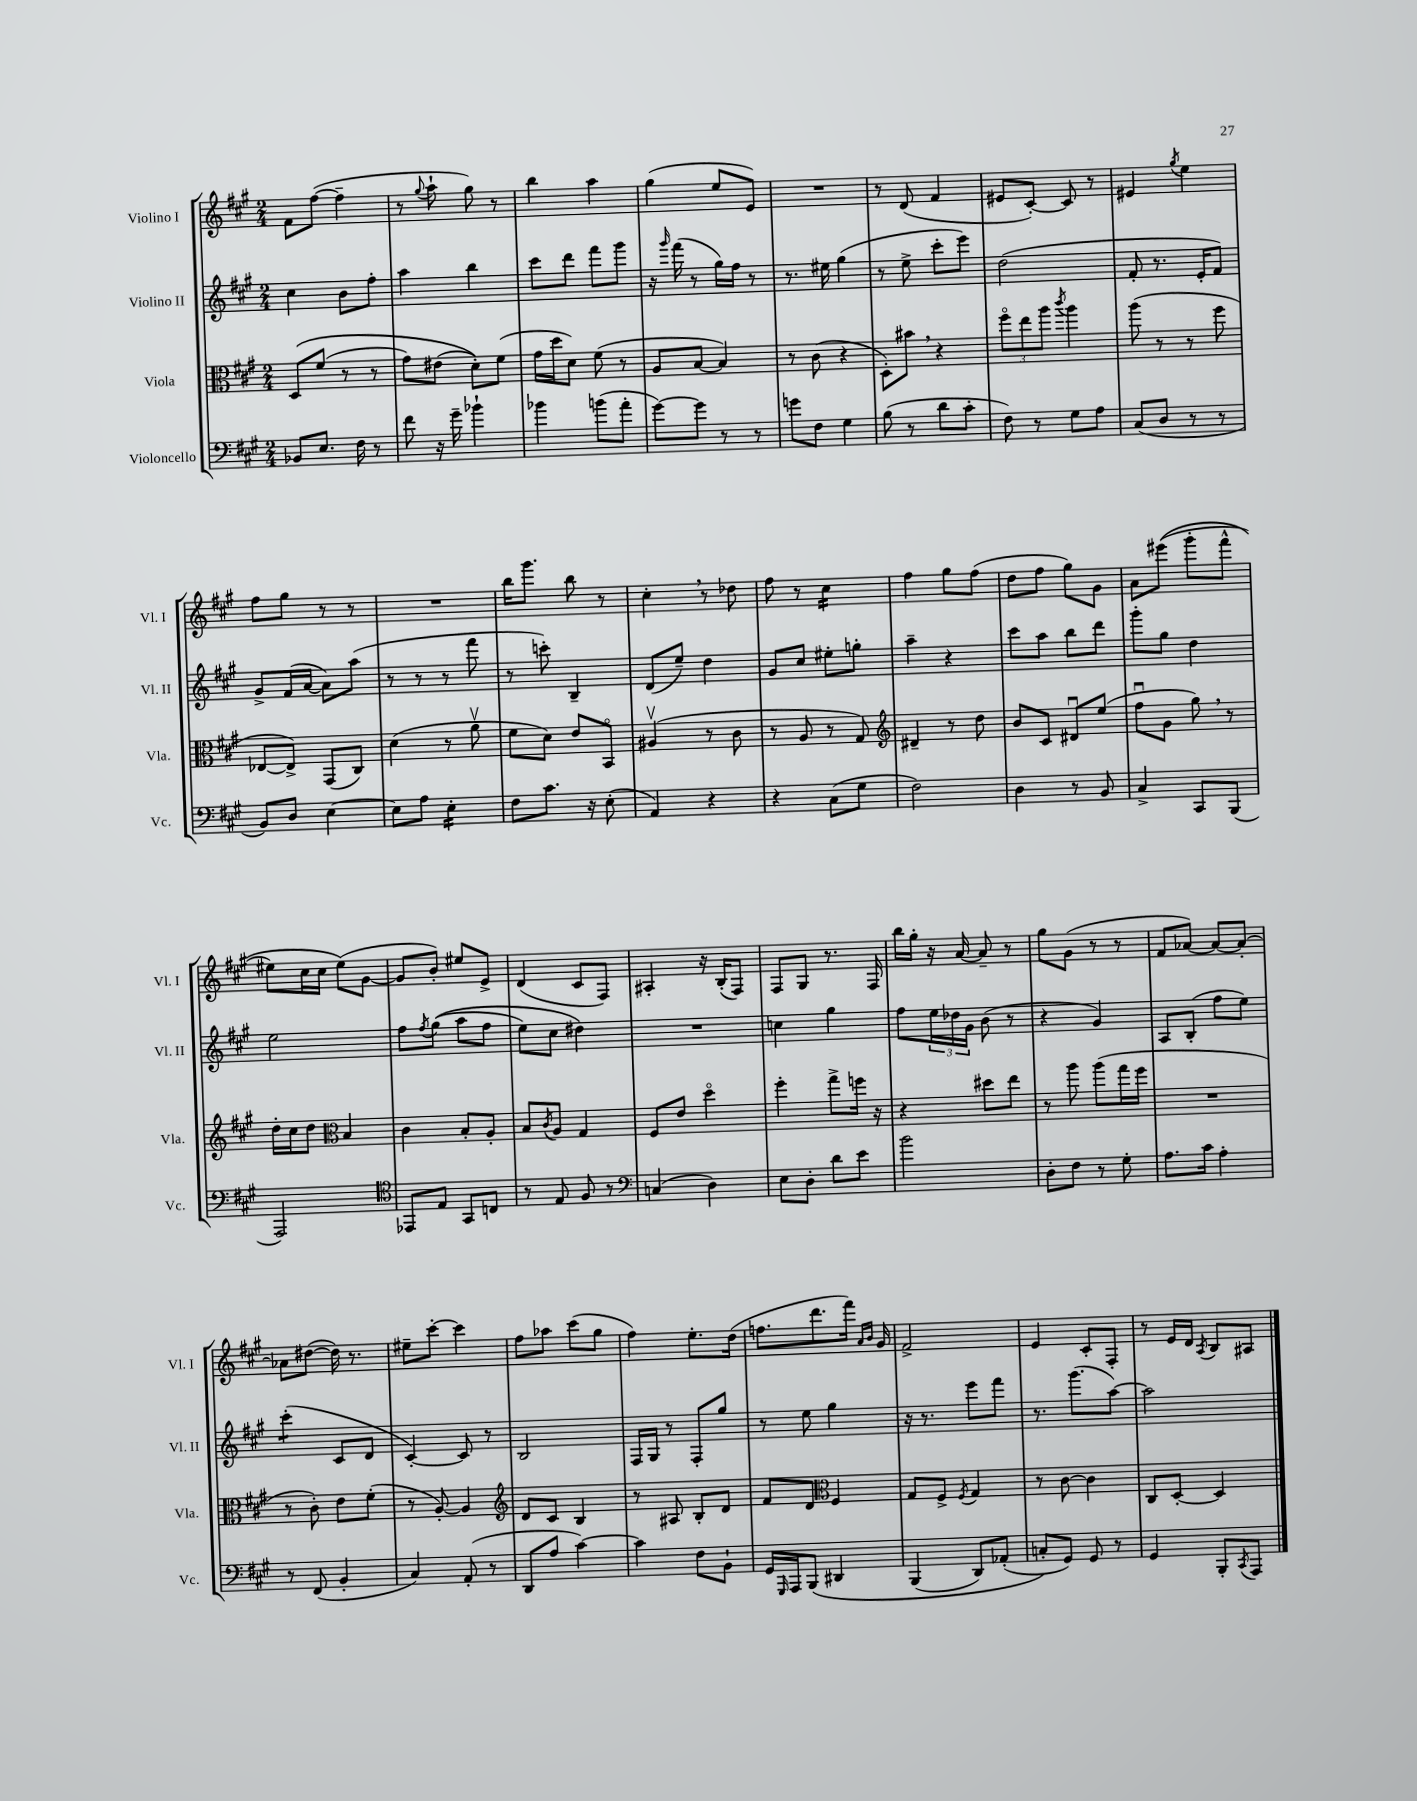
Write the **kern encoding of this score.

**kern	**kern	**kern	**kern
*staff4	*staff3	*staff2	*staff1
*clefF4	*clefC3	*clefG2	*clefG2
*k[f#c#g#]	*k[f#c#g#]	*k[f#c#g#]	*k[f#c#g#]
*M2/4	*M2/4	*M2/4	*M2/4
8BB-	&(8D	4cc#	8f#
8.E	(8f#	.	([8ff#
.	8r	8b	4ff#~]
16F#	.	.	.
8r	8r	8ff#'	.
=	=	=	=
8f#	8g#)	4aa	8r
.	.	.	8qqgg#
16r	(8e#	.	8aa`
16g#~	.	.	.
4b-`	8d')&)	4bb	8gg#)
.	(8f#	.	8r
=	=	=	=
4b-	16g#	8ccc#	4bb
.	16dd	.	.
.	8d)	8ddd	.
(8b	(8f#	8fff#	4aa
8a'	8r	8ggg#	.
=	=	=	=
[8g#)	8A	16r	(4gg#
.	.	16qqggg#	.
.	.	(16fff#	.
8g#]	[8B	8r	.
8r	4B])	16gg#)	8ee
.	.	16ff#	.
8r	.	8r	8e)
=	=	=	=
8g	8r	8.r	2r
8F#	(8c#	.	.
.	.	16ee#	.
4G#	4r	(4gg#	.
=	=	=	=
(8B	8D')	8r	8r
8r	8b#	8ee^	(8d
8d	4r	8ccc#'	4f#
8c#'	.	8eee)	.
=	=	=	=
8F#)	12ff#o	(2dd	8e#
.	12ee	.	.
8r	.	.	[8c#')
.	12aa	.	.
.	8qccc#	.	.
8G#	4aa	.	8c#]
8A	.	.	8r
=	=	=	=
(8C#	(8aa	8f#'	4e#
8D	8r	8.r	.
.	.	.	8qgg#
8r	8r	.	4ee
.	.	16e'	.
8r	8ff#	8f#)	.
=	=	=	=
8BB)	[8E-	8g#^	8ff#
8D	8E-^])	(16f#	8gg#
.	.	[16a	.
[4E	(8GG#	8a])	8r
.	8C#)	(8aa	8r
=	=	=	=
8E]	(4d	8r	2r
8A	.	8r	.
4E'	8r	8r	.
.	8av	8fff#	.
=	=	=	=
8F#	8f#	8r	16bb
.	.	.	8.ggg#
8.c#	8d)	8ccc')	.
.	8e	4B~	8bb
16r	.	.	.
(8E'	8BBo	.	8r
=	=	=	=
4AA)	(4A#v	(8d	4cc#'
.	.	8ee~)	.
4r	8r	4dd	8r
.	8c#	.	8dd-
=	=	=	=
4r	8r	8g#	8ff#
.	8A	8cc#	8r
(8C#	8r	8ee#'	4cc#
8G#	8G#)	8gg'	.
=	=	=	=
*	*clefG2	*	*
2F#)	4d#~	4aa~	4ff#
.	8r	4r	8gg#
.	8dd	.	(8ff#
=	=	=	=
4D	8b	8ccc#	8dd
.	8c#	8aa	8ff#
8r	8d#u	8bb	8gg#)
8BB	(8ee	8ddd	8g#
=	=	=	=
4C#^	8ff#u	8ggg#'	8a
.	8g#	8gg#	&((8eee#
8CC#	8gg#)	4dd	8ggg#'
(8BBB	8r	.	8fff#^^
=	=	=	=
2AAA)	16dd'	2ee	8ee#)
.	16cc#	.	.
.	8dd	.	16cc#
.	.	.	16cc#
*	*clefC3	*	*
.	4B	.	(8ee#&)
.	.	.	[8g#
=	=	=	=
*clefC4	*	*	*
8EE-	4c#	8ff#	8g#]
.	.	8qff#	.
8E	.	&((8gg#	8b')
8GG#	8B'	8aa	8ee#
8C	8A'	8ff#	8e^
=	=	=	=
8r	8B	8ee)	(4d
.	8qc#	.	.
8E	8A	8cc#	.
8F#	4G#	4dd#&)	8c#
8r	.	.	8F#)
=	=	=	=
*clefF4	*	*	*
(4C	8F#	2r	4A#'
.	8e	.	.
4D)	4ddo	.	16r
.	.	.	(16B'
.	.	.	8F#)
=	=	=	=
8E	4ff#'	4cc	8F#
8D'	.	.	8G#
8d	8gg#^	4gg#	8.r
8e	16ff	.	.
.	16r	.	16F#
=	=	=	=
2b	4r	8ff#	16bb
.	.	.	16gg#'
.	.	24ee	16r
.	.	24dd-	.
.	.	.	[16a
.	.	24g#	.
.	8dd#	(8b	8a~]
.	8ee	8r	8r
=	=	=	=
8D'	8r	4r	8gg#
8F#	8aa	.	(8g#
8r	(8aa	4g#)	8r
8G#'	16gg#	.	8r
.	16ff#	.	.
=	=	=	=
8.A	2r	8A	8f#
.	.	(8B'	[8a-)
16c#	.	.	.
4A'	.	8ff#	8a-_
.	.	8ee)	8a-'_
=	=	=	=
8r	8r	(4ccc#'	8a-]
(8FF#	8c#')	.	([8dd#
4BB'	8e	8c#	16dd#])
.	.	.	8.r
.	(8f#'	8d	.
=	=	=	=
4C#)	8r	[4c#')	8ee#~
.	[8A')	.	[8ccc#'
(8AA'	4A]	8c#]	4ccc#]
8r	.	8r	.
=	=	=	=
*	*clefG2	*	*
8DD	8d	2B	8ff#
8A	8c#	.	8aa-
[4c#)	4B	.	(8ccc#
.	.	.	8gg#
=	=	=	=
4c#]	8r	16F#	4ff#)
.	.	16G#	.
.	8A#	8r	.
8F#	8B'	8F#'	8.ee'
8BB`	8d	8gg#	.
.	.	.	(16dd
=	=	=	=
16GG#	8f#	8r	8.ff
16qqGGG#	.	.	.
16AAA	.	.	.
&(8BBB	8d	8ee	.
.	.	.	8.ddd
*	*clefC3	*	*
4DD#	4F#	4gg#	.
.	.	.	16fff#)
.	.	.	16qqa
.	.	.	16qqb
.	.	.	16g#
=	=	=	=
(4BBB	8G#	16r	2f#^
.	.	8.r	.
.	8F#^	.	.
.	8qF#	.	.
8DD)	4G#	8eee	.
(8AA-'	.	8fff#	.
=	=	=	=
8C'&)	8r	8.r	4e
8GG#)	[8c#	.	.
.	.	(8.ggg#	.
8GG#	4c#]	.	8c#'
8r	.	[8aa)	8F#'
=	=	=	=
4GG#	8C#	2aa]	8r
.	[8D'	.	16e
.	.	.	16d
.	.	.	8qA
8BBB'	4D]	.	8B
8qCC#	.	.	.
8AAA	.	.	8A#
==	==	==	==
*-	*-	*-	*-
